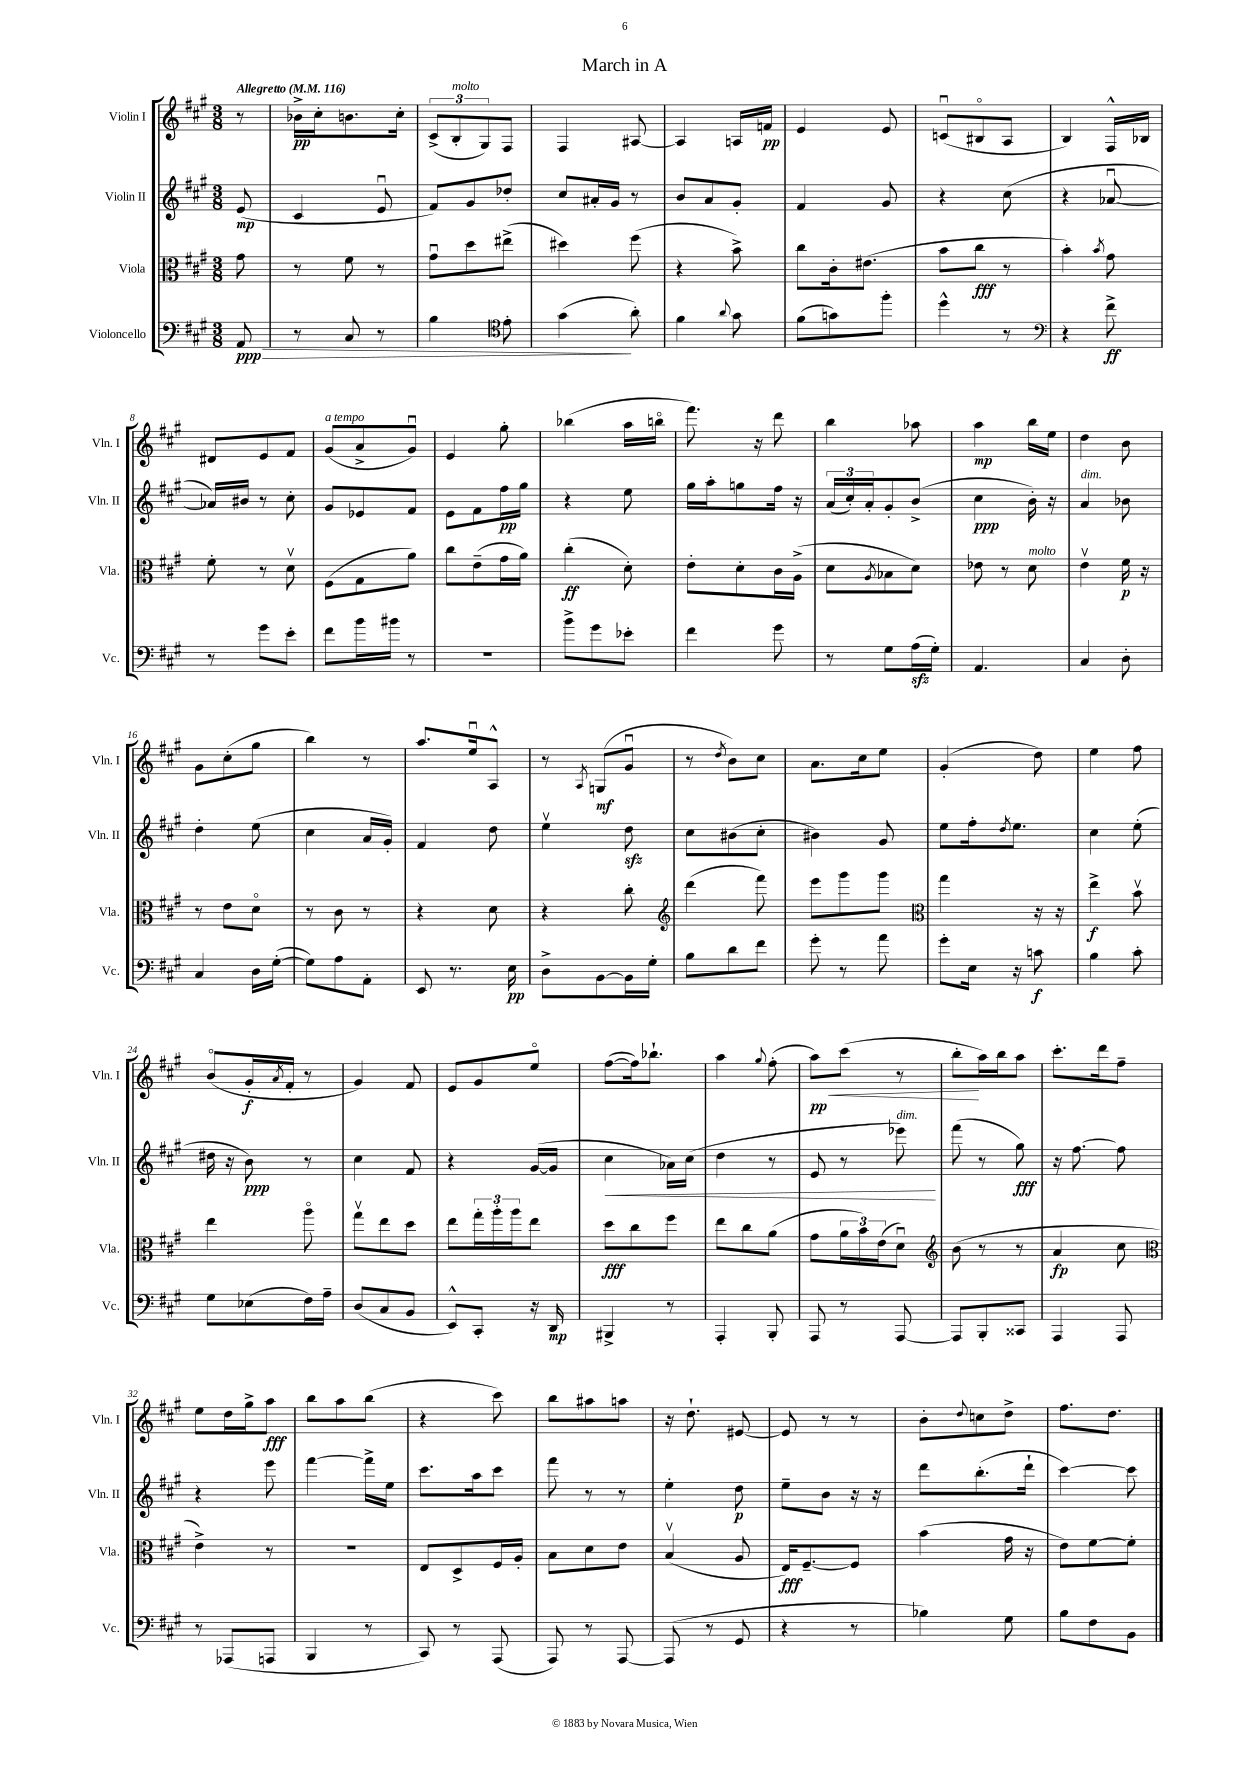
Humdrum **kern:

**kern	**kern	**kern	**kern
*staff4	*staff3	*staff2	*staff1
*clefF4	*clefC3	*clefG2	*clefG2
*k[f#c#g#]	*k[f#c#g#]	*k[f#c#g#]	*k[f#c#g#]
*M3/8	*M3/8	*M3/8	*M3/8
*MM116	*MM116	*MM116	*MM116
8AA/	8g#\	(8e/	8r
=	=	=	=
8r	8r	4c#/	16b-^\LL
.	.	.	16cc#'\J
8C#/	8f#\	.	8.b\
8r	8r	8eu/	.
.	.	.	16cc#'\Jk
=	=	=	=
4B\	8g#u\L	8f#/L)	(12c#^/L
.	.	.	12B'/
.	8dd\	8g#/	.
.	.	.	12G#/)
*clefC4	*	*	*
8e'\	(8ee#^\J	8dd-'/J	8F#/J
=	=	=	=
(4g#\	4dd#\)	8cc#/L	4F#/
.	.	16a#'/L	.
.	.	16g#/JJ	.
8a'\)	(8ff#\	8r	[8A#/
=	=	=	=
4f#\	4r	8b/L	4A#/]
.	.	8a/	.
8qqa/	.	.	.
8g#\	8b^\)	8g#'/J	16A/LL
.	.	.	16f/JJ
=	=	=	=
(8f#\L	8cc#\L	4f#/	4e/
8g\)	16c#'\k	.	.
.	(8.e#\J	.	.
8ff#'\J	.	8g#/	8e/
=	=	=	=
4dd^^\	8b\L	4r	(8cu/L
.	8cc#\J	.	8B#o/
8r	8r	(8cc#\	8A/J
=	=	=	=
*clefF4	*	*	*
4r	4b'\)	4r	4B/)
.	8qb/	.	.
8f#^\	8g#\	[8a-u/	16F#^^/LL
.	.	.	16B-/JJ
=	=	=	=
8r	8f#'\	16a-/]LL)	8d#/L
.	.	16b#/JJ	.
8g#\L	8r	8r	8e/
8e'\J	8dv\	8cc#'\	8f#/J
=	=	=	=
8f#\L	(8F#\L	8g#/L	(8g#/L
16b\L	8G#\	8e-/	8a^/
16b#\JJ	.	.	.
8r	8a\J)	8f#/J	8g#u/J)
=	=	=	=
4.r	8cc#\L	8e\L	4e/
.	(8e~\	8f#\	.
.	16g#\L	16ff#\L	8gg#'\
.	16a\JJ)	16gg#\JJ	.
=	=	=	=
8b^\L	(4cc#'\	4r	(4bb-\
8g#\	.	.	.
8e-'\J	8d'\)	8ee\	16aa\LL
.	.	.	16bbo\JJ
=	=	=	=
4f#\	8e'\L	16gg#\LL	8.fff#\)
.	.	16aa'\J	.
.	8d'\	8gg\	.
.	.	.	16r
8g#\	16c#\L	16ff#\Jk	8ddd\
.	(16A^\JJ	16r	.
=	=	=	=
8r	8d\L	(24a/LL	4bb\
.	.	24cc#'/)	.
.	.	24a'/J	.
.	8qA/	.	.
8G#\L	8B-\	8g#'/	.
(16A\L	8d\J)	(8b^/J	8aa-\
16G#'\JJ)	.	.	.
=	=	=	=
4.AA/	8e-\	4cc#\	4aa\
.	8r	.	.
.	8d\	16b'\)	16bb\LL
.	.	16r	16ee\JJ
=	=	=	=
4C#/	4ev\	4a/	4dd\
8D'\	16f#\	8b-\	8b\
.	16r	.	.
=	=	=	=
4C#/	8r	4dd'\	8g#\L
.	8e\L	.	(8cc#'\
16D\LL	8do\J	(8ee\	8gg#\J
([16G#'\JJ	.	.	.
=	=	=	=
8G#\]L)	8r	4cc#\	4bb\)
8A\	8c#\	.	.
8AA'\J	8r	16a/LL	8r
.	.	16g#'/JJ)	.
=	=	=	=
8EE/	4r	4f#/	8.aa/L
8.r	.	.	.
.	.	.	16eeu/k
.	8d\	8dd\	8A^^/J
16E\	.	.	.
=	=	=	=
8D^\L	4r	4eev\	8r
.	.	.	8qA/
[8BB\	.	.	(8G/L
16BB\]L	8cc#'\	8dd\	8g#u/J
16G#'\JJ	.	.	.
=	=	=	=
*	*clefG2	*	*
8B\L	(4ddd\	8cc#\L	8r
.	.	.	8qdd/
8d\	.	(8b#\	8b\L)
8f#\J	8fff#\)	8cc#'\J	8cc#\J
=	=	=	=
8g#'\	8eee\L	4b#\)	8.a\L
8r	8ggg#\	.	.
.	.	.	16cc#\k
8a\	8ggg#\J	8g#/	8ee\J
=	=	=	=
*	*clefC3	*	*
8g#'\L	4gg#\	8ee\L	(4g#'/
16E\Jk	.	16ff#'\k	.
.	.	8qdd/	.
16r	.	8.ee\J	.
8c\	16r	.	8dd\)
.	16r	.	.
=	=	=	=
4B\	4ee^\	4cc#\	4ee\
8c#'\	8bv\	(8ee'\	8ff#\
=	=	=	=
8G#\L	4ee\	16dd#\	(8bo/L
.	.	16r	.
(8E-\	.	8b\)	16g#'/L
.	.	.	8qa/
.	.	.	16f#'/JJ
16F#\L)	8aao\	8r	8r
16A~\JJ	.	.	.
=	=	=	=
(8D/L	8gg#v\L	4cc#\	4g#/)
8C#/	8ee\	.	.
8BB/J	8dd\J	8f#/	8f#/
=	=	=	=
8EE^^/L)	8ee\L	4r	8e/L
8CC#'/J	24gg#'\L	.	8g#/
.	24aa'\	.	.
.	24aa\J	.	.
16r	8ee\J	([16g#/LL	8eeo/J
16DD/	.	16g#/]JJ	.
=	=	=	=
4BBB#^/	8dd\L	4cc#\	([8ff#\L
.	8cc#\	.	16ff#\]k)
.	.	.	8.bb-`\J
8r	8ff#\J	16a-\LL)	.
.	.	(16cc#\JJ	.
=	=	=	=
4AAA'/	8ee\L	4dd\	4aa\
.	8cc#\	.	.
.	.	.	8qqgg#/
8BBB'/	(8a\J	8r	(8ff#'\
=	=	=	=
8AAA/	8g#\L	8e/	8aa\L)
8r	24a\L	8r	(8ccc#\J
.	24b\)	.	.
.	(24e\J	.	.
[8AAA/	8du\J)	8eee-\)	8r
=	=	=	=
*	*clefG2	*	*
8AAA/]L	(8b\	(8fff#\	8bb'\L
8BBB'/	8r	8r	16aa\L)
.	.	.	16bb\J
8CC##/J	8r	8gg#\)	8aa\J
=	=	=	=
4AAA/	4a/	16r	8.ccc#'\L
.	.	[8.ff#\	.
.	.	.	16ddd\k
8AAA/	8cc#\	8ff#\]	8ff#~\J
=	=	=	=
*	*clefC3	*	*
8r	4e^\)	4r	8ee\L
(8AAA-/L	.	.	16dd\L
.	.	.	16gg#^\J
8AAA/J	8r	8eee\	8aa\J
=	=	=	=
4BBB/	4.r	[4fff#\	8bb\L
.	.	.	8aa\
8r	.	16fff#^\]LL	(8bb\J
.	.	16ee\JJ	.
=	=	=	=
8CC#/)	8E/L	8.ccc#\L	4r
8r	8D^/	.	.
.	.	16aa\k	.
(8AAA/	16F#/L	8ccc#\J	8ccc#\)
.	16A'/JJ	.	.
=	=	=	=
8AAA/)	8B\L	8fff#\	8bb\L
8r	8d\	8r	8aa#\
[8AAA/	8e\J	8r	8aa\J
=	=	=	=
(8AAA/]	(4Bv/	4ee'\	16r
.	.	.	8.dd`\
8r	.	.	.
8GG#/	8A/	8dd\	[8e#/
=	=	=	=
4r	16E/LK)	8ee~\L	8e#/]
.	[8.F#~/	.	.
.	.	8b\J	8r
8r	8F#/]J	16r	8r
.	.	16r	.
=	=	=	=
4B-\)	(4b\	8ddd\L	8b'\L
.	.	.	8qqdd/
.	.	(8.bb'\	8cc\
8G#\	16g#\	.	8dd^\J
.	16r	16ddd`\Jk	.
=	=	=	=
8B\L	8e\L)	[4ccc#\)	8.ff#\L
8F#\	[8f#\	.	.
.	.	.	8.dd\J
8BB\J	8f#'\]J	8ccc#\]	.
==	==	==	==
*-	*-	*-	*-
